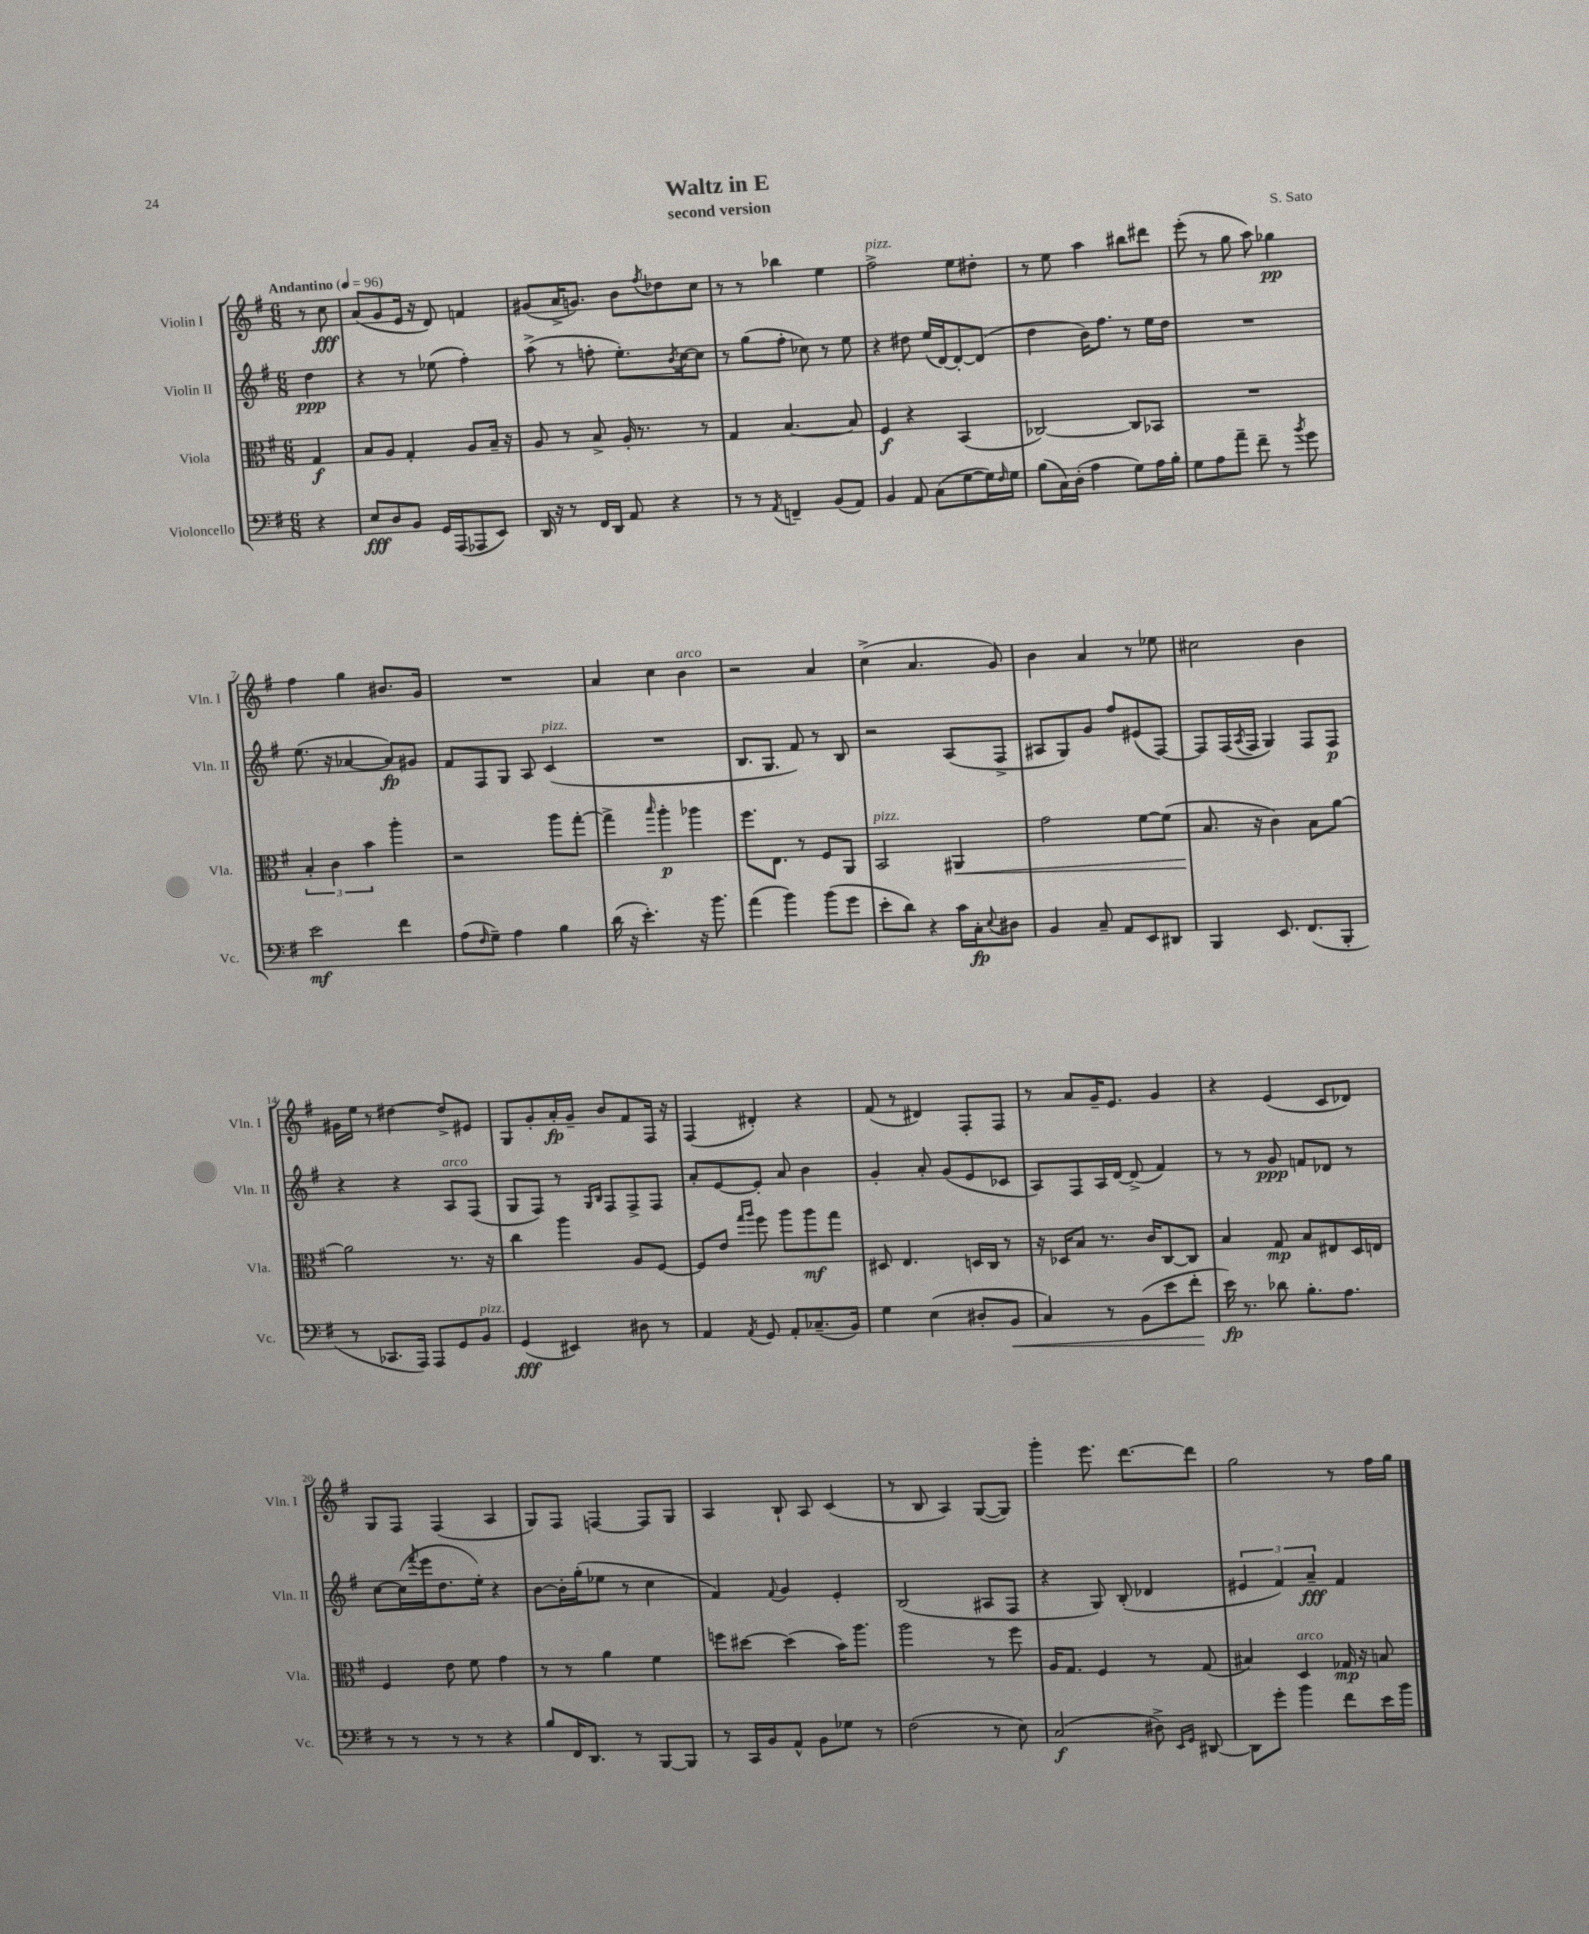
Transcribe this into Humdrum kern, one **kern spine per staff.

**kern	**kern	**kern	**kern
*staff4	*staff3	*staff2	*staff1
*clefF4	*clefC3	*clefG2	*clefG2
*k[f#]	*k[f#]	*k[f#]	*k[f#]
*M6/8	*M6/8	*M6/8	*M6/8
*MM96	*MM96	*MM96	*MM96
4r	4G	4dd	8r
.	.	.	8cc
=	=	=	=
8E	8B	4r	(8a
8D	8A	.	8g
8BB	4G'	8r	16e
.	.	.	16r
16GG	.	(8ee-	8d)
(16AAA	.	.	.
8AAA-	8A	4ff#')	4f
8EE)	16B~	.	.
.	16r	.	.
=	=	=	=
16DD	8A	(8aa^	(8g#
16r	.	.	.
8r	8r	8r	16a^
.	.	.	8.g)
16FF#	8B^	8ff'	.
16DD	.	.	.
8AA	16A'	8.ee')	8b
.	8.r	.	.
.	.	.	8qff#
4r	.	.	8dd-
.	.	8qb	.
.	.	[16cc	.
.	8r	8cc]	8cc
=	=	=	=
8r	4G	8r	8r
8r	.	(8gg	8r
8qAA	.	.	.
4FF~	[4.B	8ff#'	4bb-
.	.	8cc-)	.
(8BB	.	8r	4ee
8AA)	8B]	8ee	.
=	=	=	=
4BB	4F#	4r	2ff#^
8AA	4r	8dd#	.
(8C	.	(16ee	.
.	.	[16d)	.
[8G	(4BB	8d'_	8ee
16G])	.	(8d]	8dd#'
16qqF#	.	.	.
16G	.	.	.
=	=	=	=
(8B	[2C-)	4dd	8r
16C)	.	.	8ee
(16D'	.	.	.
4A	.	16b)	4aa
.	.	8.ff#	.
8G)	8C-]	8r	8bb#
16A	8BB-	16ee	8ddd#
16B'	.	16dd	.
=	=	=	=
8G	2.r	2.r	(8eee'
8A	.	.	8r
8a~	.	.	8gg
8f#~	.	.	8aa)
8r	.	.	4gg-
8qb	.	.	.
8g	.	.	.
=	=	=	=
2e	6B'	(8.ee	4ff#
.	6c	.	.
.	.	16r	.
.	.	[4a-	4gg
.	6b	.	.
4f#	4aa'	8a-])	8.b#
.	.	8g#	.
.	.	.	16g
=	=	=	=
(8A	2r	8f#	2.r
16qqF#	.	.	.
8G~)	.	8F#	.
4A	.	8G	.
.	.	8A	.
4B	8aa	(4c	.
.	[8gg'	.	.
=	=	=	=
(16d	4gg^]	2.r	4a
16r	.	.	.
4.e')	.	.	.
.	16qqbb	.	.
.	4aa'	.	4cc
16r	4aa-	.	4b
8.b	.	.	.
=	=	=	=
(4a	8.ff#	8.B	2r
.	8.E	8.G	.
4b)	.	.	.
.	8r	8f#)	.
(8b	8F#	8r	4a
8g	8AA	8B	.
=	=	=	=
8e'	2BB	2r	(4cc^
8d)	.	.	.
4r	.	.	4.a
16c	4AA#	(8A	.
16C'	.	.	.
8qqE	.	.	.
8D#	.	8F#^	8g)
=	=	=	=
4BB	2g	8A#	4b
.	.	8G)	.
8C~	.	8g	4a
8AA	.	8ff#	.
8EE	[8f#	(8e#	8r
8DD#	(8f#]	[8F#)	8ee-
=	=	=	=
4BBB	8.B	8F#]	2cc#
.	.	(16F#	.
.	.	8qA	.
.	16r	16F#	.
8.EE	4c)	4G)	.
(8.FF#	.	.	.
.	8B	8F#	4b
8BBB'	[8a	8F#	.
=	=	=	=
8r	2a]	4r	16g#
.	.	.	16ee
8.CC-	.	.	8r
.	.	4r	[4dd#
16AAA)	.	.	.
8AAA	.	.	.
8GG	8.r	8A	8dd#^]
8BB	.	(8F#	8e#
.	16r	.	.
=	=	=	=
(4GG	4cc	8G	8G
.	.	8F#)	8g'
4EE#)	4aa	8r	16a'
.	.	.	16g~
.	.	16qqG	.
.	.	16qqB	.
.	.	8F#	8b
8D#	8A	8F#^	8f#
8r	[8F#	8F#	16F#
.	.	.	16r
=	=	=	=
4AA	8F#]	8a'	(4F#
.	8e	[8e	.
.	16qqgg	.	.
8qAA	16qqaa	.	.
8GG	8ff#	8e']	4d#')
8AA'	8aa	8a	.
(8.C-~	8aa	4b	4r
.	8gg	.	.
16BB)	.	.	.
=	=	=	=
4G	8D#	4g'	(8f#
.	4.E	.	8r
(4E	.	8a'	4d#)
.	.	(8g	.
8D#'	16D	8e	8F#'
.	16C	.	.
8BB	8r	8c-	8F#
=	=	=	=
4C)	16r	8A)	8r
.	16D-	.	.
.	8B	8F#	8a
8r	8.r	16A	16g~
.	.	[16d	8.e
(8BB	.	(8d^]	.
.	16c	.	.
8e	[8C	4f#)	4g
8f#'	8C]	.	.
=	=	=	=
16e)	4B	8r	4r
8.r	.	.	.
.	.	8r	.
8d-	8G	8g	(4e
8.B'	8B	8f	.
.	8E#	8d-	8c
8.A	.	.	.
.	16D	8r	8d-)
.	16E	.	.
=	=	=	=
8r	4F#	[8cc	8G
8r	.	(16cc]	8F#
.	.	8qfff#	.
.	.	16eee	.
8r	8e	8.dd	(4F#
8r	8f#	.	.
.	.	16ee')	.
4r	4g	4r	4A
=	=	=	=
8B	8r	[8b	8G)
16FF#	8r	16b']	8F#
8.DD	.	(16gg'	.
.	4a	8ee-	[4F
8r	.	8r	.
[8BBB	4f#	4cc	8F]
8BBB]	.	.	8G
=	=	=	=
8r	8ff	4f#)	4A
16CC	[8dd#	.	.
16BB	.	.	.
.	.	8qqf#	.
8AA^^	(4dd#]	4g	8B`
8BB	.	.	8A
8G-	16b)	4e'	(4c
.	8.aa	.	.
8r	.	.	.
=	=	=	=
(2F#	2aa	(2B	8r
.	.	.	8B
.	.	.	4A)
8r	8r	8A#	([8G
8E)	8ff#	8F#	8G])
=	=	=	=
(2C	16A	4r	4ggg'
.	8.G	.	.
.	4F#	8G)	8.eee
.	.	(8B'	.
.	.	.	[8.ddd
8D#^)	8r	4d-	.
16qqEE	.	.	.
16qqGG	.	.	.
[8DD#	(8G	.	8ddd]
=	=	=	=
8DD#]	4B#)	6e#	2gg
8g'	.	.	.
.	.	6f#)	.
4b	4D	.	.
.	.	6a~	.
8f#	16G-	4f#	8r
.	16r	.	.
16e	8B	.	16ff#
16b	.	.	16gg
==	==	==	==
*-	*-	*-	*-
